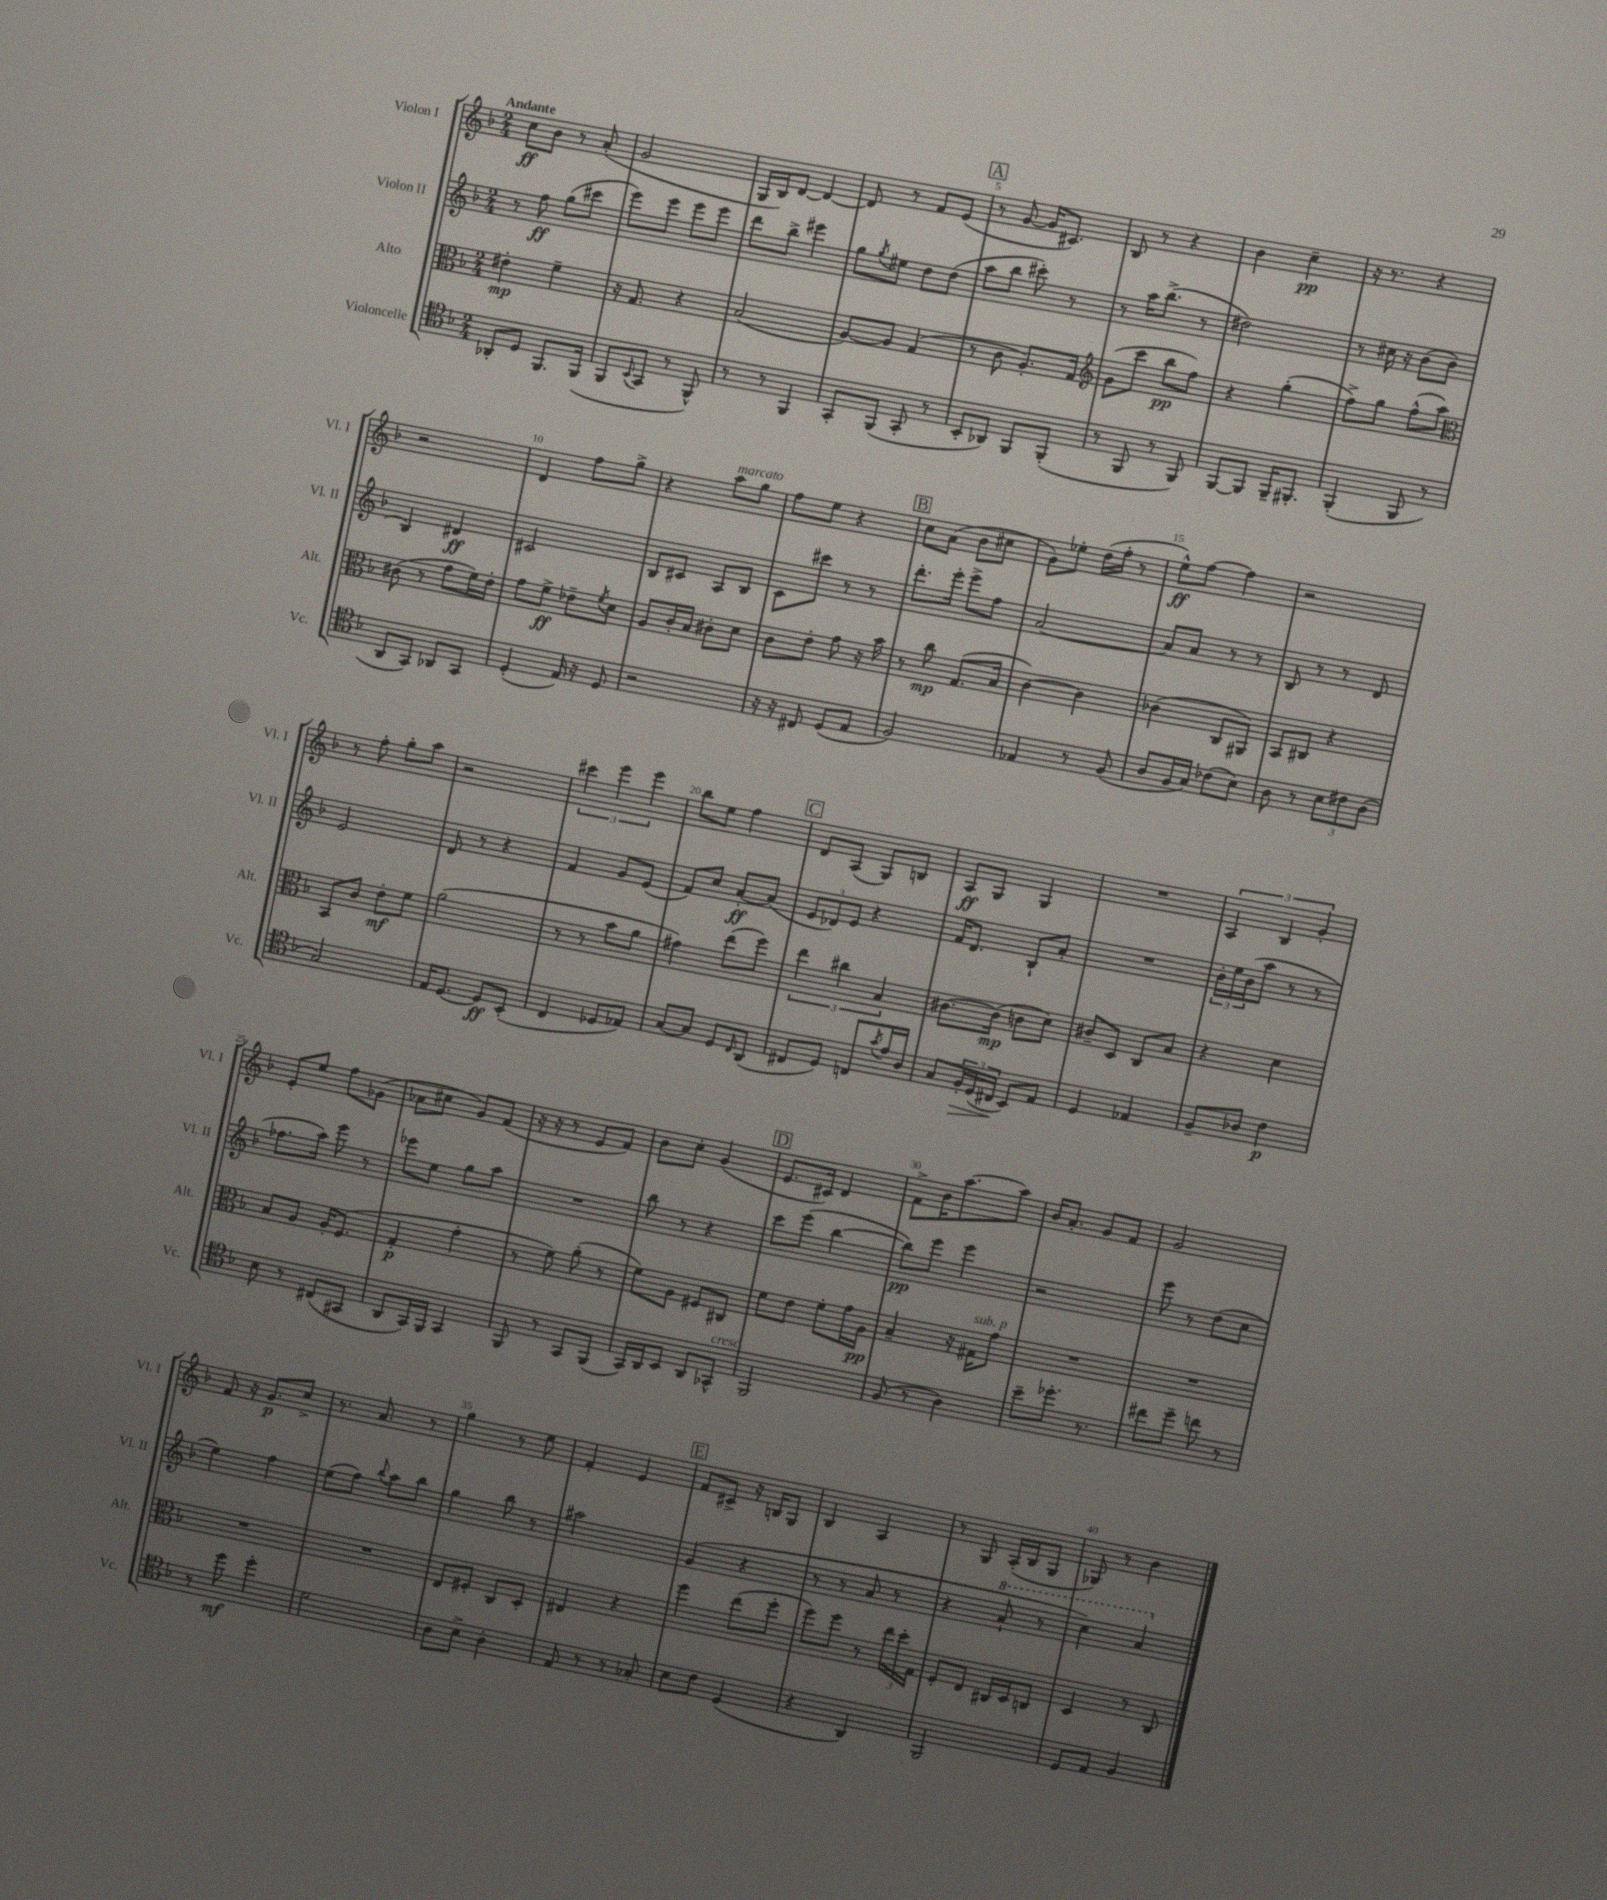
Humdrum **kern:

**kern	**kern	**kern	**kern
*staff4	*staff3	*staff2	*staff1
*clefC4	*clefC3	*clefG2	*clefG2
*k[b-]	*k[b-]	*k[b-]	*k[b-]
*M2/4	*M2/4	*M2/4	*M2/4
8AA-'/L	4e#'\	8r	8cc\L
8D/J	.	8ff\	8b-\J
8.FF/L	4f~\	(8gg\L	8r
.	.	8ccc#\J	(8a'/
(16FF/Jk	.	.	.
=	=	=	=
8FF/L	16r	8eee\L)	2g/
.	8.G/	.	.
8qqBB-/	.	.	.
8GG/J	.	8eee\J	.
8r	4r	8eee\L	.
8FF^^/)	.	8eee\J	.
=	=	=	=
8r	(2B-/	8ddd\L	16G/LL
.	.	.	16B-/J)
8r	.	8bb-^\J	[8d/J
4FF/	.	4eee#\	4d/_
=	=	=	=
8GG'/L	[8A/L)	8gg\L	8d/]
.	.	8qgg/	.
(8FF/J	8A/]J	8ee#\J	8r
8GG'/	(4G/	8dd\L	8f/L
8r	.	(8dd\J	(8e/J
=	=	=	=
8BB-'/L	8r	8aa\L	8r
8AA-/J)	8c\	8bb-\J	[8g/
8FF/L	8.A'/L)	8ccc#'\)	16g/]LK
.	.	.	8.c#/J)
(8FF'/J	.	8r	.
.	16G/Jk	.	.
=	=	=	=
*	*clefG2	*	*
8r	(8g\L	8r	8B-/
8FF/	8ccc\J	16aa\LK	8r
.	.	(8.bb-^\J	.
8r	8bb-\L	.	4r
8FF/)	8ff\J)	8r	.
=	=	=	=
[8FF/L	4r	2dd#\)	4b-\
8FF/]J	.	.	.
16FF~/LK	(4gg'\	.	4cc~\
8.FF#'/J	.	.	.
=	=	=	=
(4FF'/	8ff^\L)	8r	16r
.	.	.	8.r
.	8gg\J	16cc#\	.
.	.	16r	.
8FF/	(8ff^^\L	(8b-\L	4r
8r	8aa\J)	8b-\J	.
=	=	=	=
*	*clefC3	*	*
8AA/L	(8c#\	4B-/)	2r
8GG/J)	8r	.	.
8AA-/L	8g\L	4d#/	.
8GG/J	16f\L)	.	.
.	16e'\JJ	.	.
=	=	=	=
(4D'/	8g\L	2c#/	4d/
.	8f^\J	.	.
16E/)	8e-~\L	.	8ff\L
16r	.	.	.
.	8qf/	.	.
8D/	8d\J	.	8gg^\J
=	=	=	=
2r	8A/L	8B-/L	4r
.	16c'/L	8c#/J	.
.	16B-/JJ	.	.
.	8c#'\L	8A/L	8aa\L
.	8d\J	8B-/J	8gg\J
=	=	=	=
16r	8c\L	8c\L	8ff\L
16r	.	.	.
8C#/	8e'\J	8ccc#\J	8ee\J
(8D/L	8g\	8r	4r
8E/J	16r	8r	.
.	16b-\	.	.
=	=	=	=
2F/)	8r	8.ddd'\L	8cc\L
.	8cc\	.	(8a\J
.	.	16eee'\Jk	.
.	(8.G/L	8eee^\L	8b-\L
.	.	8ff\J	8cc#\J
.	16B-/Jk	.	.
=	=	=	=
4E-/	[4c\)	[2a/	8g\L)
.	.	.	8ee-'\J
8r	4c\]	.	(16dd\LL
.	.	.	16ff'\JJ
(8F/	.	.	8r
=	=	=	=
8A/L	(4c-\	8a/]L	8ee^^\L)
16F/L	.	8a/J	[8ff\J
16G/JJ)	.	.	.
(8c-\L	8C/L	8r	4ff\]
8B-\J)	8AA#/J)	8r	.
=	=	=	=
8A\	8BB-/L	8B-/	2r
8r	8C#/J	8r	.
12B-\L	4r	8r	.
12c#\	.	.	.
.	.	8d/	.
(12A\J	.	.	.
=	=	=	=
2G/)	8BB-/L	2e/	8r
.	8c/J	.	8ff'\
.	8e'\L	.	8gg'\L
.	8f\J	.	8aa\J
=	=	=	=
16E/LK	(2a\	8d/	2r
[8.D/J	.	.	.
.	.	8r	.
8D/]L	.	4r	.
(8BB-'/J	.	.	.
=	=	=	=
4C/	8r	4f/	6ccc#\
.	8r	.	.
.	.	.	6eee\
8D-/L	8b-\L	8g/L	.
.	.	.	6eee\
8E-/J)	8a\J	(8e/J	.
=	=	=	=
[8G/L	4g#\)	8f/L)	8bb-\L
8G/]J	.	8cc/J	8ee\J
8D/L	(8ee\L	[8a'/L	4ff\
16qqC/	.	.	.
(8AA/J	8ff\J)	(8a/]J	.
=	=	=	=
8C#/L	6ee\	12e/L	8d/L
.	.	12d-/)	.
8D/J)	.	.	(8A/J
.	6cc#\	12e/J	.
8C/L	.	4r	8G/L)
.	6B-/	.	.
8qg/	.	.	.
16e/L	.	.	8B/J
16A/JJ	.	.	.
=	=	=	=
8G/L	[8.c#\L	16f/LK	8A/L
.	.	8.d/J	.
24F'/L	.	.	8G/J
(24D/	.	.	.
.	(16c#\]Jk	.	.
24C#/JJ	.	.	.
8BB-/L)	8c\L	8B-`/L	4G/
8E/J	8d\J)	8a'/J	.
=	=	=	=
4D/	8c#~/L	2r	2r
.	8D/J	.	.
4E-/	8C/L	.	.
.	8B-/J	.	.
=	=	=	=
8F~/L	4r	24b-'\LL	6A/
.	.	24ee\	.
.	.	(24b-\J	.
8A-/J	.	8aa\J	.
.	.	.	6B-/
4c\	4d\	8r	.
.	.	.	6g'/
.	.	8r	.
=	=	=	=
8B-\	8B-/L	8.ff-\L	8e'/L
8r	8A/J	.	8ee/J
.	.	16aa\Jk)	.
(8C#/L	16A'/LK	8eee\	8ff\L
.	(8.F/J	.	.
8GG#/J	.	8r	(8g-\J
=	=	=	=
8AA/L	4G'/	8eee-\L	8a-\L
16GG/L)	.	8ee\J	8cc#\J
16FF/JJ	.	.	.
4GG/	4g'\	8gg\L	8g/L)
.	.	8aa\J	(8f/J
=	=	=	=
8FF/	8r	2r	16r
.	.	.	16r
8r	8f\)	.	8r
8GG/L	(8a'\	.	8e/L
(8FF/J	8r	.	8f/J)
=	=	=	=
16GG/LL)	8f\L)	8bb-\	8b-\L
16AA/J	.	.	.
8BB-/J	8A\J	8r	8cc'\J
8AA/L	8F#/L	4r	(4g/
8GG-^^/J	8C#/J	.	.
=	=	=	=
2FF/	8f\L	8ccc\L	8.e/L
.	8e\J	(8eee\J	.
.	.	.	16c#/Jk)
.	8f'\L	[4bb-\	4d/
.	16g\L	.	.
.	16A\JJ	.	.
=	=	=	=
(8F/	4B-~/	8bb-\]L)	8f^\L
8r	.	8eee\J	16b-\K
.	.	.	[8.aa\
4A\)	16r	4eee\	.
.	16G#\LK	.	.
.	8g\J	.	8aa\]J
=	=	=	=
8b-~\L	2r	2r	16b-/LK
.	.	.	8.a'/J
8.dd-'\J	.	.	.
.	.	.	8g/L
8.r	.	.	.
.	.	.	8f/J
=	=	=	=
8cc#\L	2r	8eee\	2g/
8dd~\J	.	8r	.
8cc\	.	(8dd\L	.
8r	.	8cc\J	.
=	=	=	=
8r	2r	4ee\)	8f/
8dd\	.	.	16r
.	.	.	8.g/L
4dd'\	.	4ff\	.
.	.	.	8cc^/J
=	=	=	=
2d\	2r	(8ee\L	8.r
.	.	8ff\J)	.
.	.	.	8.a/
.	.	8qqbb-/	.
.	.	8aa\L	.
.	.	8bb-\J	8r
=	=	=	=
8A\L	8E/L	4gg\	4gg\
8B-^\J	8F#'/J	.	.
4A'\	8C/L	8bb-\	8r
.	8D'/J	8r	8ee\
=	=	=	=
8E/	4E#/	2aa#\	4f'/
8r	.	.	.
8r	4r	.	4e/
8G-'/	.	.	.
=	=	=	=
8B-\L	4ff\	(4g/	8f/L
8c\J	.	.	8c#^/J
(4D/	(8ee\L	4r	16r
.	.	.	16B/LK
.	8ff'\J	.	8G/J
=	=	=	=
4r	8ff\L)	8r	4B-/
.	8ff\J	8r	.
4AA/)	8r	8a/	4A/
.	24ee\LL	8r	.
.	24dd'\	.	.
.	24G\JJ	.	.
=	=	=	=
2FF/	8F'/L	4r	8r
.	8E/J	.	8G/
.	16C#/LL	8aa`/	(16A'/LL
.	16D/J	.	16B-/J
.	8C/J	8r	8G/J
=	=	=	=
8D/L	4D/	4ccc\)	8G-/)
8E/J	.	.	8r
4F/	8r	4aa/	4b-\
.	8C/	.	.
==	==	==	==
*-	*-	*-	*-
